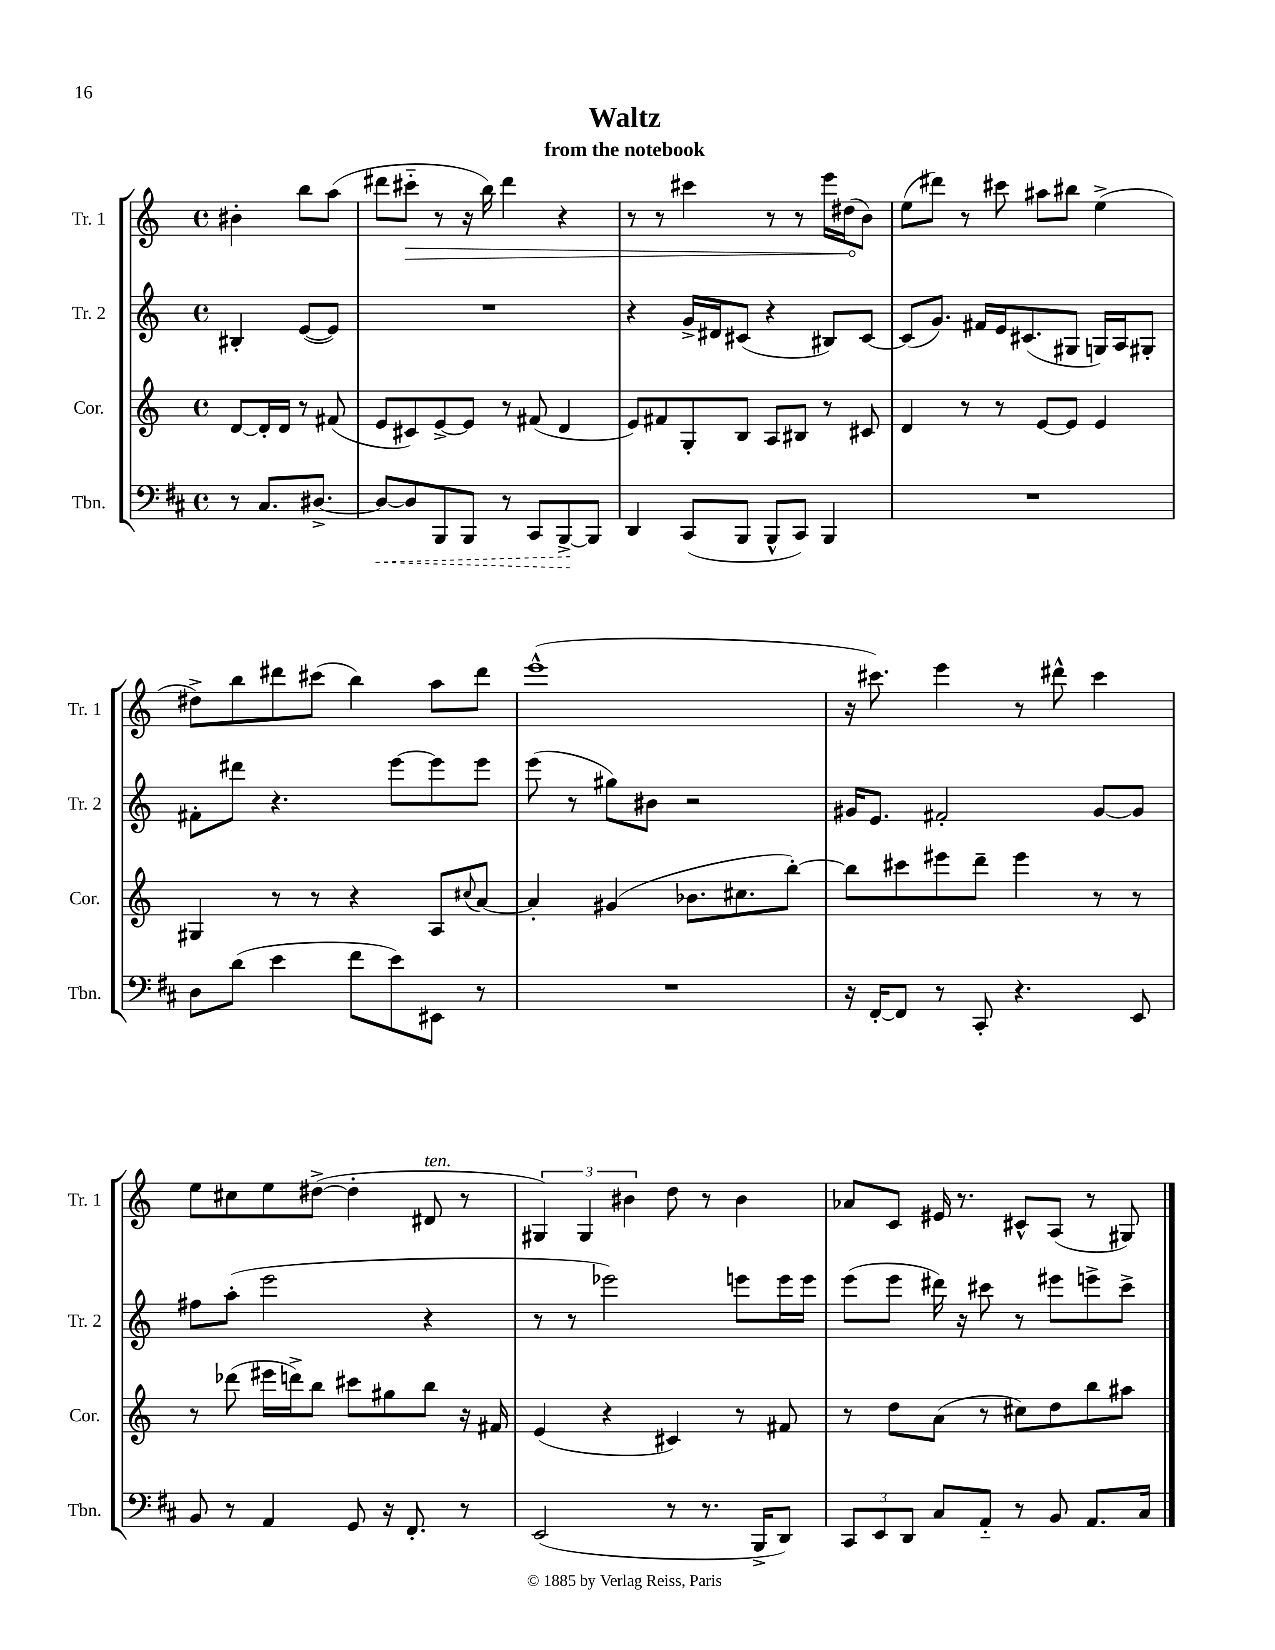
\header { title = "Waltz" subtitle = "from the notebook" }
<<
\new StaffGroup <<
\new Staff = "s0" \with { instrumentName = "Tr. 1" shortInstrumentName = "Tr. 1" } {
    \clef treble \key c \major \defaultTimeSignature \time 4/4 \partial 2
    bis'4-. b''8 a''8( |
    dis'''8 \once \override Hairpin.circled-tip = ##t cis'''8-_\> r8 r16 b''16) dis'''4 r4 |
    r8 r8 cis'''4 r8 r8 e'''16 dis''16\!( b'8) |
    e''8( dis'''8) r8 cis'''8 ais''8 bis''8 e''4->( |
    dis''8->) b''8 dis'''8 cis'''8( b''4) a''8 dis'''8 |
    e'''1-^( |
    r16 cis'''8.) e'''4 r8 dis'''8-^ cis'''4 |
    e''8 cis''8 e''8 dis''8~->( dis''4-. dis'8^\markup { \italic "ten." } r8 |
    \tuplet 3/2 { gis4) gis4 bis'4 } d''8 r8 bis'4 |
    aes'8 c'8 eis'16 r8. cis'8-^ a8( r8 gis8) \bar "|." |
}
\new Staff = "s1" \with { instrumentName = "Tr. 2" shortInstrumentName = "Tr. 2" } {
    \clef treble \key c \major \defaultTimeSignature \time 4/4 \partial 2
    bis4-. e'8~( e'8) |
    R1 |
    r4 g'16-> dis'16 cis'8( r4 bis8) cis'8~ |
    cis'8( g'8.) fis'16 e'16 cis'8.( gis8 g16) a16 gis8-. |
    fis'8-. dis'''8 r4. e'''8~ e'''8 e'''8 |
    e'''8( r8 gis''8) bis'8 r2 |
    gis'16 e'8. fis'2-. gis'8~ gis'8 |
    fis''8 a''8-.( e'''2 r4 |
    r8 r8 ees'''2) e'''8 e'''16 e'''16 |
    e'''8( e'''8 dis'''16) r16 cis'''8 r8 eis'''8 e'''8-> cis'''8-> \bar "|." |
}
\new Staff = "s2" \with { instrumentName = "Cor." shortInstrumentName = "Cor." } {
    \clef treble \key c \major \defaultTimeSignature \time 4/4 \partial 2
    d'8~ d'16-. d'16 r8 fis'8( |
    e'8 cis'8) e'8~-> e'8 r8 fis'8( d'4 |
    e'8) fis'8 g8-. b8 a8 bis8 r8 cis'8 |
    d'4 r8 r8 e'8~ e'8 e'4 |
    gis4 r8 r8 r4 a8 \appoggiatura { cis''8 } a'8~ |
    a'4-. gis'4( bes'8. cis''8. b''8~-.) |
    b''8 cis'''8 eis'''8 d'''8-- eis'''4 r8 r8 |
    r8 des'''8( eis'''16 d'''16->) b''8 cis'''8 gis''8 b''8 r16 fis'16 |
    e'4( r4 cis'4) r8 fis'8 |
    r8 d''8 a'8( r8 cis''8) d''8 b''8 ais''8 \bar "|." |
}
\new Staff = "s3" \with { instrumentName = "Tbn." shortInstrumentName = "Tbn." } {
    \clef bass \key d \major \defaultTimeSignature \time 4/4 \partial 2
    r8 cis8. dis8.~-> |
    \once \override Hairpin.style = #'dashed-line dis8~\< dis8 b,,8 b,,8 r8 cis,8 b,,8~->\! b,,8 |
    d,4 cis,8( b,,8 b,,8-^ cis,8) b,,4 |
    R1 |
    d8 d'8( e'4 fis'8 e'8) eis,8 r8 |
    R1 |
    r16 fis,16~-. fis,8 r8 cis,8-. r4. e,8 |
    b,8 r8 a,4 g,8 r16 fis,8.-. r8 |
    e,2( r8 r8. b,,16-> d,8) |
    \tuplet 3/2 { cis,8 e,8 d,8 } cis8 a,8-_ r8 b,8 a,8. cis16 \bar "|." |
}
>>
>>
\layout { \context { \Score \remove "Bar_number_engraver" } }
